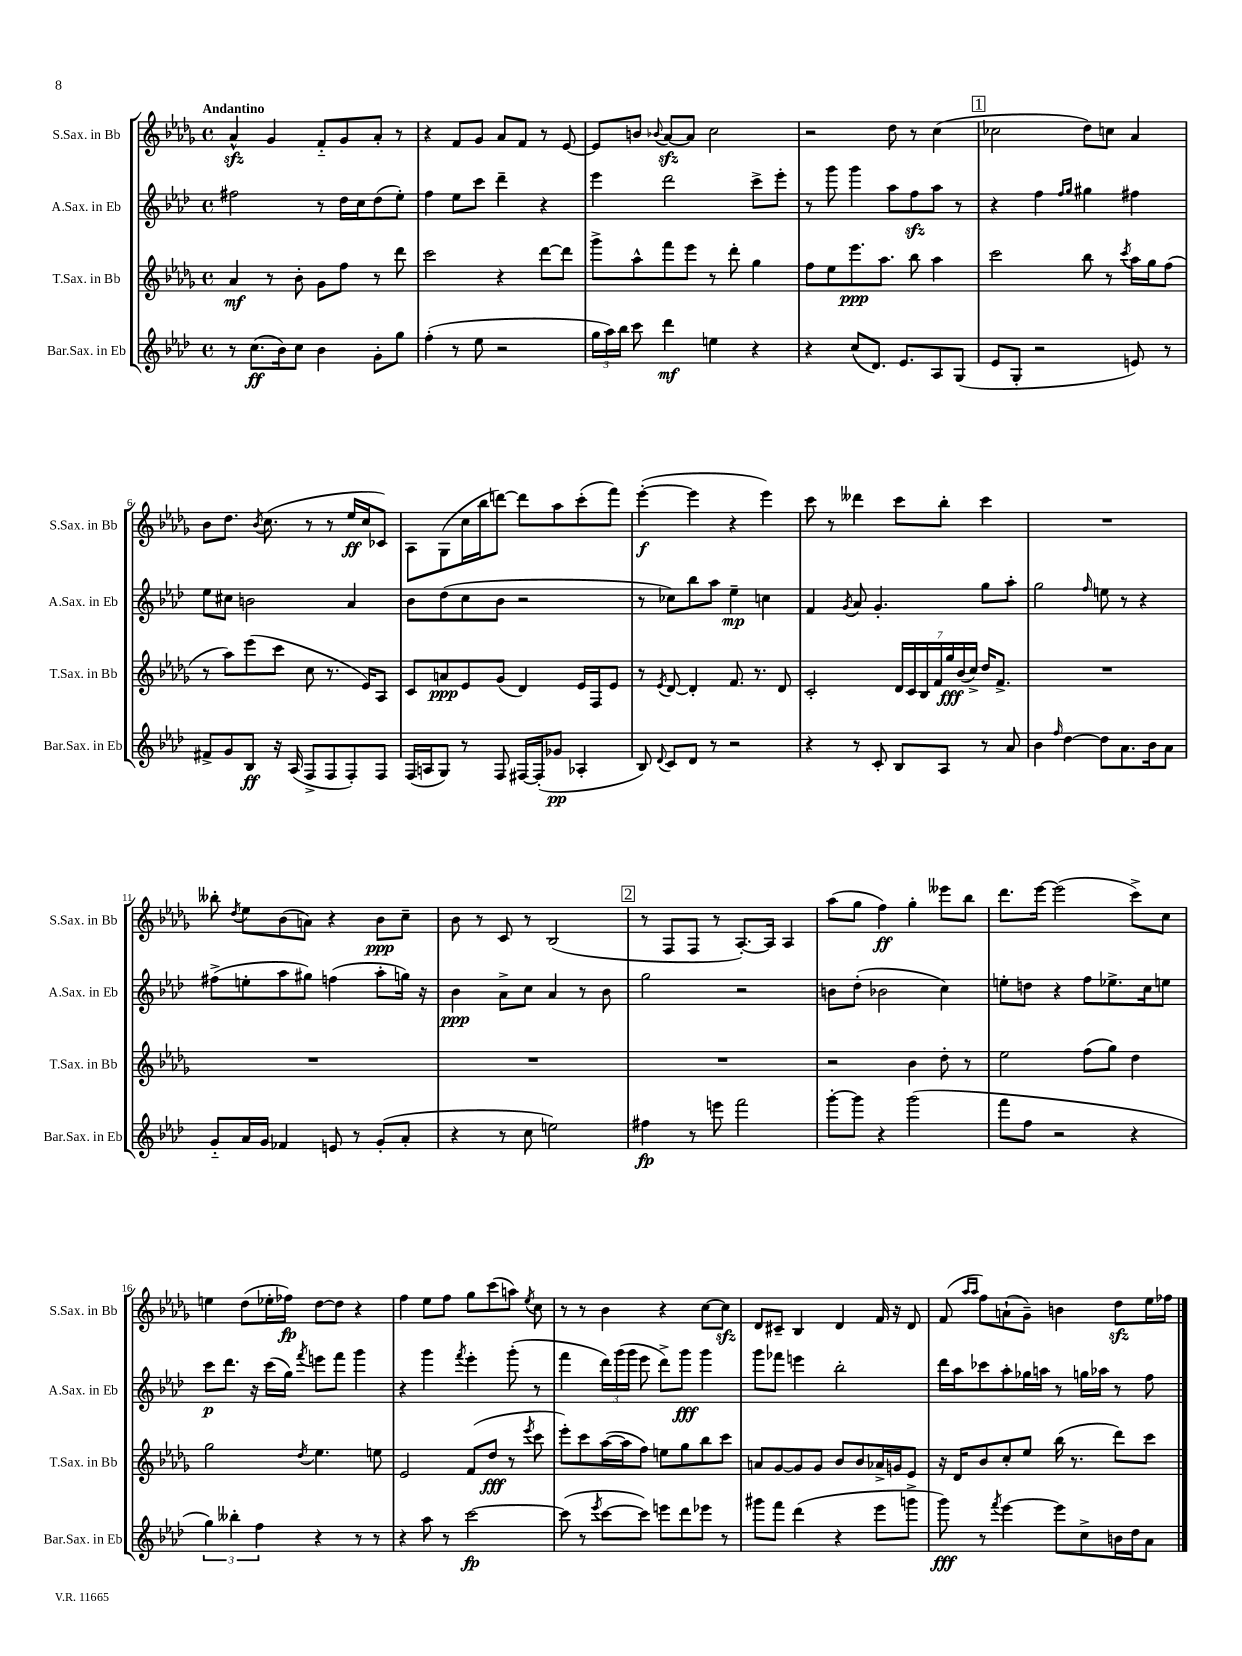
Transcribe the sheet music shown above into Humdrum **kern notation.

**kern	**kern	**kern	**kern
*staff4	*staff3	*staff2	*staff1
*clefG2	*clefG2	*clefG2	*clefG2
*k[b-e-a-d-]	*k[b-e-a-d-g-]	*k[b-e-a-d-]	*k[b-e-a-d-g-]
*M4/4	*M4/4	*M4/4	*M4/4
*met(c)	*met(c)	*met(c)	*met(c)
8r	4a-	2ff#	4a-^^
(8.cc	.	.	.
.	8r	.	4g-
16b-)	.	.	.
8cc	8b-'	.	.
4b-	8g-	8r	8f'~
.	8ff	16dd-	8g-
.	.	16cc	.
8g'	8r	(8dd-	8a-'
8gg	8ddd-	8ee-')	8r
=	=	=	=
(4ff'	2ccc	4ff	4r
8r	.	8ee-	8f
8ee-	.	8ccc	8g-
2r	4r	4ddd-~	8a-
.	.	.	8f
.	[8ddd-	4r	8r
.	8ddd-]	.	[8e-
=	=	=	=
24gg	8ggg-^	4eee-	8e-]
24aa-)	.	.	.
24bb-	.	.	.
8ccc	8aa-^^	.	8b
.	.	.	8qqb-
4ddd-	8fff	2ddd-	[8a-
.	8eee-	.	8a-]
4ee	8r	.	2cc
.	8ddd-'	.	.
4r	4gg-	8ccc^	.
.	.	8eee-'	.
=	=	=	=
4r	8ff	8r	2r
.	8ee-	8ggg	.
(8cc	8.eee-	4ggg	.
8.d-)	.	.	.
.	8.aa-	.	.
.	.	8aa-	8dd-
8.e-	.	.	.
.	8bb-	8ff	8r
8A-	4aa-	8aa-	(4cc
(8G	.	8r	.
=	=	=	=
8e-	2ccc	4r	2cc-
8G'	.	.	.
2r	.	4ff	.
.	.	16qqff	.
.	.	16qqgg	.
.	8bb-	4gg#	8dd-)
.	8r	.	8cc
.	8qccc	.	.
8e)	16aa-	4ff#	4a-
.	16gg-	.	.
8r	(8ff	.	.
=	=	=	=
8f#^	8r	8ee-	8b-
8g	8aa-)	8cc#	8.dd-
8B-	(8eee-	2b	.
.	.	.	8qb-
.	.	.	(8.cc
16r	8ccc	.	.
(16A-	.	.	.
8F^	8cc	.	8r
8F	8.r	.	8r
8F')	.	4a-	16ee-
.	16e-)	.	16cc
8F	8A-	.	8c-)
=	=	=	=
(16F	8c	8b-	8A-
16A	.	.	.
8G)	8a	(8dd-	(8G-
8r	8e-	8cc	16cc
.	.	.	16bb-
8F	(8g-	8b-	[8ddd)
[16F#	4d-)	2r	8ddd]
(16F#']	.	.	.
8g-	.	.	8aa-
4A-'	16e-	.	(8ccc'
.	16F	.	.
.	8e-	.	8fff)
=	=	=	=
8B-)	8r	8r	([4eee-'
8qqd-	8qe-	.	.
8c	[8d-	8cc-)	.
8d-	4d-']	8bb-	4eee-]
8r	.	8aa-	.
2r	8.f	4ee-~	4r
.	8.r	.	.
.	.	4cc	4eee-)
.	8d-	.	.
=	=	=	=
4r	2c'	4f	8ccc
.	.	.	8r
.	.	8qg	.
8r	.	8a-	4ddd--
8c'	.	4.g'	.
8B-	28d-	.	8ccc
.	28c	.	.
.	28B-	.	.
.	28f	.	.
8A-	.	.	8bb-'
.	28gg-	.	.
.	(28b-	.	.
.	28cc^)	.	.
8r	16dd-	8gg	4ccc
.	8.f^	.	.
8a-	.	8aa-'	.
=	=	=	=
4b-	1r	2gg	1r
16qqff	.	.	.
[4dd-	.	.	.
.	.	16qqff	.
8dd-]	.	8ee	.
8.a-	.	8r	.
.	.	4r	.
16b-	.	.	.
8a-	.	.	.
=	=	=	=
8g'~	1r	(8ff#^	8bb--'
.	.	.	8qdd-
16a-	.	8ee'	8ee-
16g	.	.	.
4f-	.	8aa-	(8b-
.	.	8gg#)	8a)
8e	.	(4ff	4r
8r	.	.	.
(8g'	.	8aa-'	8b-
8a-'	.	16gg)	8cc~
.	.	16r	.
=	=	=	=
4r	1r	4b-	8b-
.	.	.	8r
8r	.	8a-^	8c
8cc	.	8cc	8r
2ee)	.	4a-	(2B-
.	.	8r	.
.	.	8b-	.
=	=	=	=
4ff#	1r	2gg	8r
.	.	.	8F
8r	.	.	8F
8eee	.	.	8r
2fff	.	2r	[8.A-')
.	.	.	16A-]
.	.	.	4A-
=	=	=	=
[8ggg'	2r	8b	(8aa-
8ggg]	.	(8dd-'	8gg-
4r	.	2b-	4ff)
(2ggg	4b-	.	4gg-'
.	8dd-'	4cc)	8eee--
.	8r	.	8bb-
=	=	=	=
8fff	2ee-	8ee'	8.ddd-
8ff	.	8dd	.
.	.	.	[16eee-
2r	.	4r	(2eee-]
.	(8ff	8ff	.
.	8gg-)	8.ee-^	.
4r	4dd-	.	8ccc^)
.	.	16cc	.
.	.	8ee	8cc
=	=	=	=
6gg)	2gg-	8ccc	4ee
.	.	8.ddd-	.
6bb--'	.	.	.
.	.	.	(8dd-
.	.	16r	.
6ff	.	.	.
.	.	(16ccc	16ee-'
.	.	16gg)	16ff-)
.	8qdd-	8qfff	.
4r	4.ee-	8eee	[8dd-
.	.	8fff	8dd-]
8r	.	4ggg	4r
8r	8ee	.	.
=	=	=	=
4r	2e-	4r	4ff
8aa-	.	4ggg	8ee-
8r	.	.	8ff
.	.	8qfff	.
[2ccc	(8f	4eee-'	8gg-
.	8dd-	.	(8ccc
.	8r	(8ggg'	8aa)
.	8qeee-	.	8qee-
.	8ccc	8r	8cc
=	=	=	=
(8ccc]	8eee-')	4fff	8r
8r	8ccc	.	8r
8qeee-	.	.	.
[8ccc	([16aa-	24ddd-)	4b-
.	.	(24ggg	.
.	16aa-]	.	.
.	.	24ggg	.
8ccc])	8ff)	8eee-	.
8eee	8ee	8ddd-^)	4r
8ddd-	8gg-	8ggg	.
8eee-	8bb-	4ggg	[8cc
8r	8ccc	.	8cc]
=	=	=	=
8ggg#	8a	8ggg	8d-
8fff	[8g-	8fff-	8c#~
(4ddd-	8g-]	4eee	4B-
.	8g-	.	.
4r	8b-	2bb-'	4d-
.	8b-	.	.
8eee-	16a-^	.	16f
.	16g	.	16r
8ggg^	8e-	.	8d-
=	=	=	=
8ggg)	16r	16ddd-	(8f
.	16d-	16aa-	.
.	.	.	16qqaa-
.	.	.	16qqaa-
8r	8b-	8ccc-	8ff)
8qfff	.	.	.
[4eee-	8cc'	8aa-'	(8a`
.	8ee-	16gg-	8g-~)
.	.	16aa	.
8eee-]	(16bb-	8r	4b
.	8.r	.	.
8cc^	.	16gg	.
.	.	16aa-	.
16b	8ddd-)	8r	8dd-
16dd-	.	.	.
8a-	8ccc	8ff	16ee-
.	.	.	16ff-
==	==	==	==
*-	*-	*-	*-
